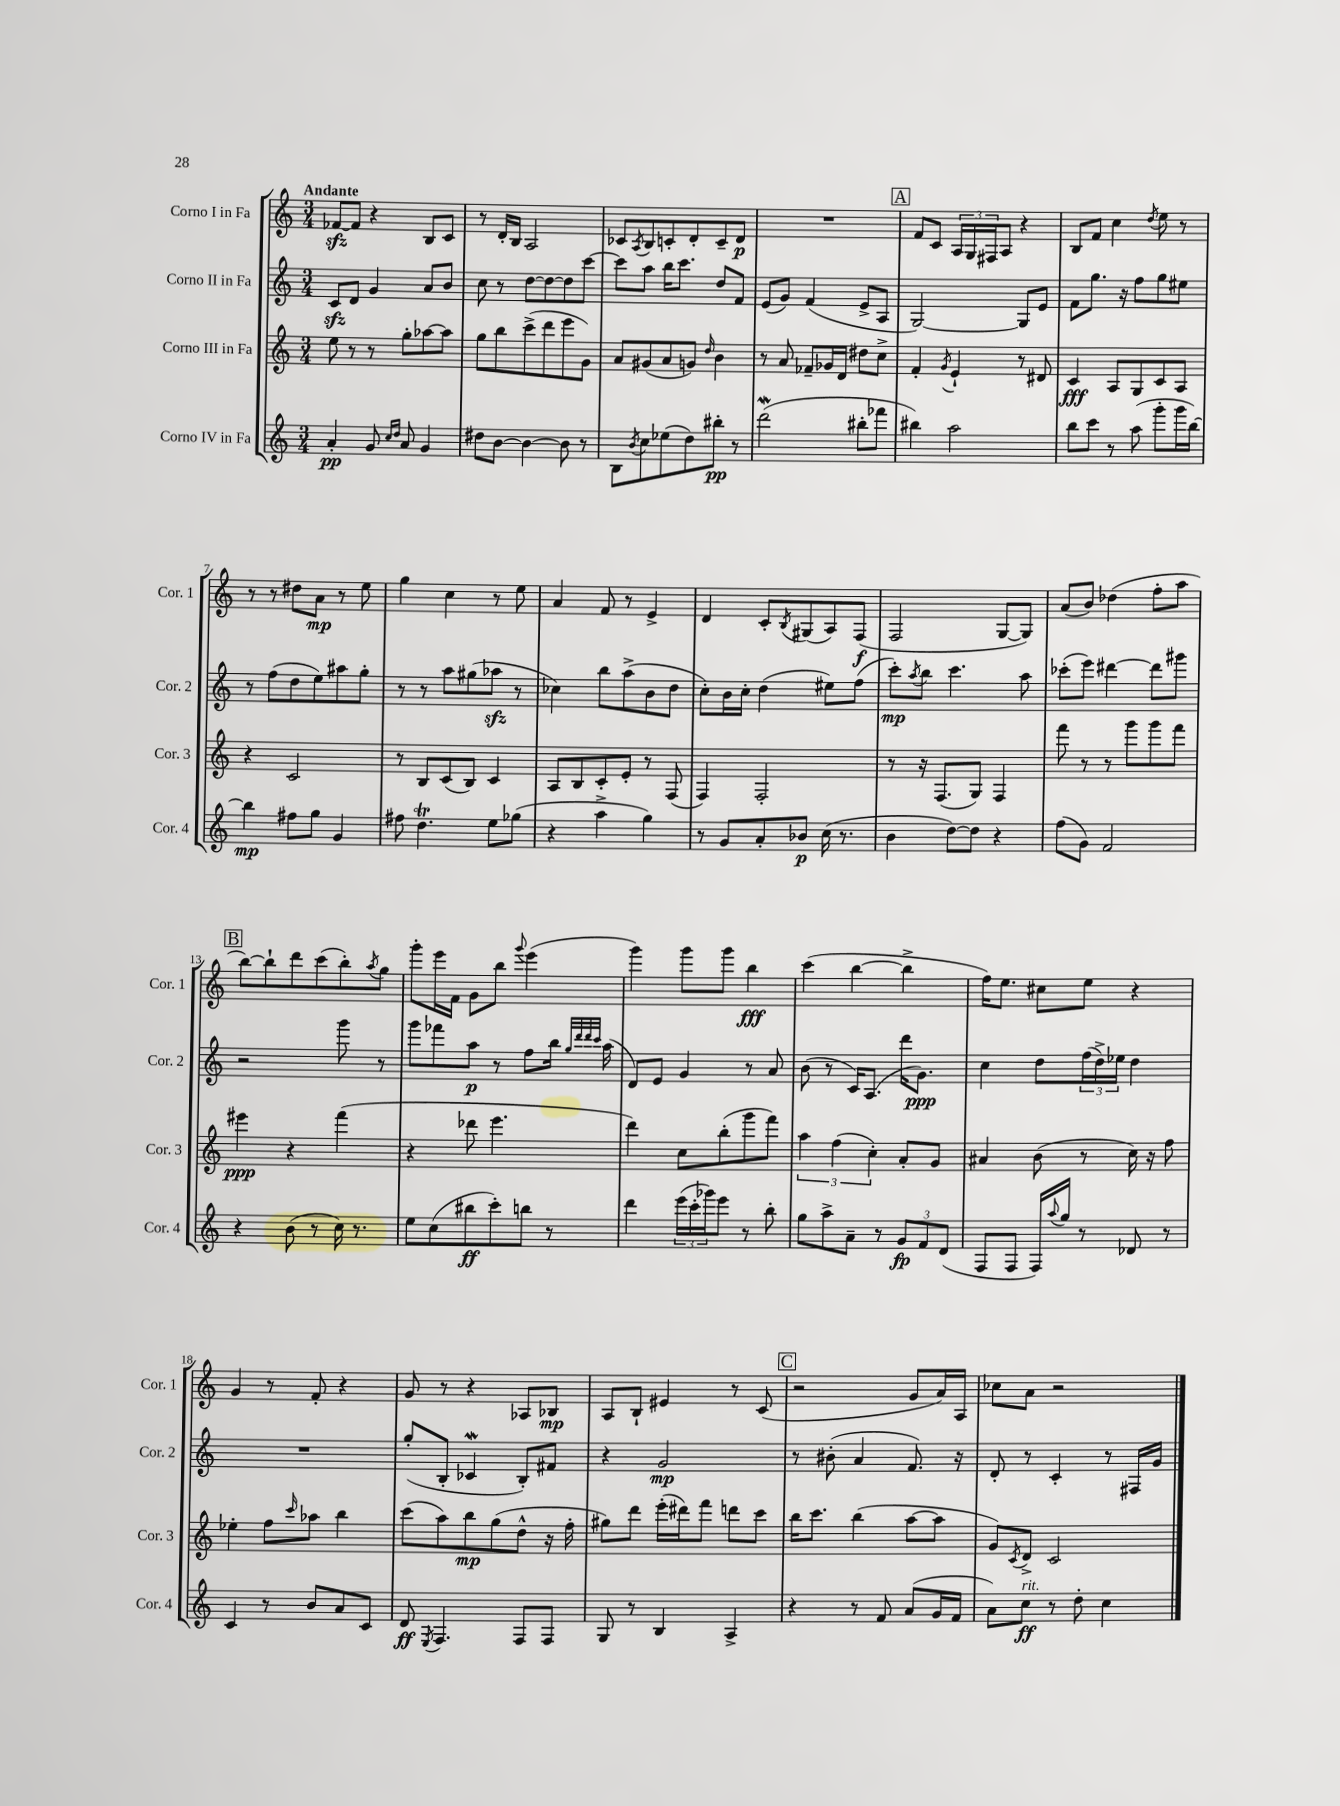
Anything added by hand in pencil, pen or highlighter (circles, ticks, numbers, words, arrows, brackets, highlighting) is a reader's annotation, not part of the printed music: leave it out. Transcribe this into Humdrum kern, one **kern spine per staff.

**kern	**kern	**kern	**kern
*staff4	*staff3	*staff2	*staff1
*clefG2	*clefG2	*clefG2	*clefG2
*k[]	*k[]	*k[]	*k[]
*M3/4	*M3/4	*M3/4	*M3/4
4a'	8ee	8c	[8f-
.	8r	8d	8f-]
8g	8r	4g	4r
16qqcc	.	.	.
16qqdd	.	.	.
8a	8gg'	.	.
4g	[8aa-	8a	8B
.	8aa-]	8b	8c
=	=	=	=
8dd#	8gg	8cc	8r
[8b	8bb	8r	16d'
.	.	.	16B
4b_	(8ccc^	[8dd	2A
.	8ddd	8dd_	.
8b]	8eee	8dd]	.
8r	8g)	[8ccc	.
=	=	=	=
8B	8a	8ccc]	8c-
8qb	.	.	8qA
8cc	(8g#	8aa	8B
(8ee-	8a	16bb	8c'
.	.	8.ccc	.
8dd)	8g)	.	8d'
.	16qqdd	.	.
8bb#'	4b	8dd	8c~
8r	.	8f	8d
=	=	=	=
(2ddd	8r	(8e	2.r
.	8a	8g)	.
.	8f-~	(4f	.
.	16g-	.	.
.	16d	.	.
8bb#'	8dd#	8e^	.
8fff-	8cc^	8A	.
=	=	=	=
4bb#)	4f'	[2G)	8f
.	.	.	8c
.	8qg	.	.
2aa	4e`	.	24A
.	.	.	24G
.	.	.	24F#
.	.	.	8A
.	8r	8G]	4r
.	8d#	8e	.
=	=	=	=
8bb	4c	8f	8B
8ccc	.	8.gg	8f
8r	8A	.	4cc
.	.	16r	.
(8aa	8G	8ff	.
.	.	.	8qdd
8ggg'	8c	8gg	8ee
16ggg	8A	8ee#	8r
[16bb)	.	.	.
=	=	=	=
4bb]	4r	8r	8r
.	.	(8ff	8r
8ff#	2c	8dd	8dd#
8gg	.	8ee)	8a
4g	.	8aa#	8r
.	.	8gg'	8ee
=	=	=	=
8ff#	8r	8r	4gg
4.dd	8B	8r	.
.	(8c	8aa	4cc
.	8B)	(8gg#	.
8ee	4c	8aa-	8r
(8gg-	.	8r	8ee
=	=	=	=
4r	8A	4cc-)	4a
.	8B	.	.
4aa^	8c'	8bb	8f
.	8e'	(8aa^	8r
4gg)	8r	8b	4e^
.	(8F	8dd	.
=	=	=	=
8r	4F)	8cc')	4d
8g	.	16b	.
.	.	16cc'	.
8a'	2F'	(4dd	8c'
.	.	.	8qB
8b-	.	.	(8G#
(16cc	.	8ee#)	8A)
8.r	.	.	.
.	.	(8ff	(8F
=	=	=	=
4b	8r	8ccc')	2F
.	.	8qaa	.
.	16r	8bb	.
.	(8.F	.	.
[8dd)	.	4.ccc	.
8dd]	8G)	.	.
4r	4F	.	[8G
.	.	8aa	8G])
=	=	=	=
(8ff	8fff	(8ccc-'	(8a
8g)	8r	8eee)	8b)
2f	8r	[4ddd#	(4dd-
.	8ggg	.	.
.	8ggg	8ddd#]	8ff'
.	8fff	8ggg#	8aa
=	=	=	=
4r	4eee#	2r	[8bb)
.	.	.	8bb`]
(8b	4r	.	8ddd
8r	.	.	(8ccc
16cc)	(4fff	8ggg	8bb')
8.r	.	.	.
.	.	.	8qaa
.	.	8r	8gg
=	=	=	=
8ee	4r	8ggg	8ggg'
(8cc	.	8fff-	16eee
.	.	.	16f
8bb#	8ddd-	8aa	8g
8ccc')	4.eee	8r	8bb
.	.	.	8qqggg
8bb	.	8ff	(4eee
8r	.	16bb	.
.	.	32qqgg	.
.	.	32qqddd	.
.	.	32qqddd	.
.	.	32qqccc	.
.	.	(16aa	.
=	=	=	=
4ddd	4ddd)	8d)	4ggg)
.	.	8e	.
(24eee	8cc	4g	8ggg
24ccc'	.	.	.
24ggg-)	.	.	.
8eee	(8bb'	.	8ggg
8r	8ggg	8r	4bb
8bb'	8fff)	8a	.
=	=	=	=
8gg	6aa	(8b	(4ccc
8aa^	.	8r	.
.	(6ff	.	.
8a~	.	16c)	[4bb
.	.	(8.A	.
.	6cc')	.	.
8r	.	.	.
12g	8a'	16ddd	4bb^]
.	.	8.g)	.
12f	.	.	.
.	8g	.	.
(12d	.	.	.
=	=	=	=
8F	4a#	4cc	16ff)
.	.	.	8.ee
8F	.	.	.
16F)	(8b	8dd	8cc#
8qqaa	.	.	.
16gg	.	.	.
8r	8r	(24ff	8ee
.	.	24dd^)	.
.	.	24ee-	.
8d-	16cc)	4dd	4r
.	16r	.	.
8r	8ff	.	.
=	=	=	=
4c	4ee-'	2.r	4g
8r	8ff	.	8r
.	16qqccc	.	.
8b	8aa-	.	8f'
8a	4bb	.	4r
8c	.	.	.
=	=	=	=
8d	(8ccc	(8gg'	8g
8qE	.	.	.
4.F	8aa)	8B'	8r
.	8bb	4c-	4r
.	(8gg	.	.
8F	8dd^^	8B')	8A-
8F	16r	8f#	8B-
.	16ff'	.	.
=	=	=	=
8G	8gg#)	4r	8A
8r	8ddd	.	8B`
4B	(16eee'	2g	4e#
.	16ddd#)	.	.
.	8fff	.	.
4A^	8ddd	.	8r
.	8ccc	.	(8c
=	=	=	=
4r	16bb	8r	2r
.	8.ccc	.	.
.	.	(8b#'	.
8r	(4bb	4a	.
8f	.	.	.
(8a	[8aa	8.f)	8g
16g	8aa]	.	16a)
16f	.	16r	16A
=	=	=	=
8a)	8g)	8d'	8cc-
.	8qc	.	.
8cc	8d^	8r	8a
8r	2c	4c'	2r
8dd'	.	.	.
4cc	.	8r	.
.	.	16F#	.
.	.	16g	.
==	==	==	==
*-	*-	*-	*-
